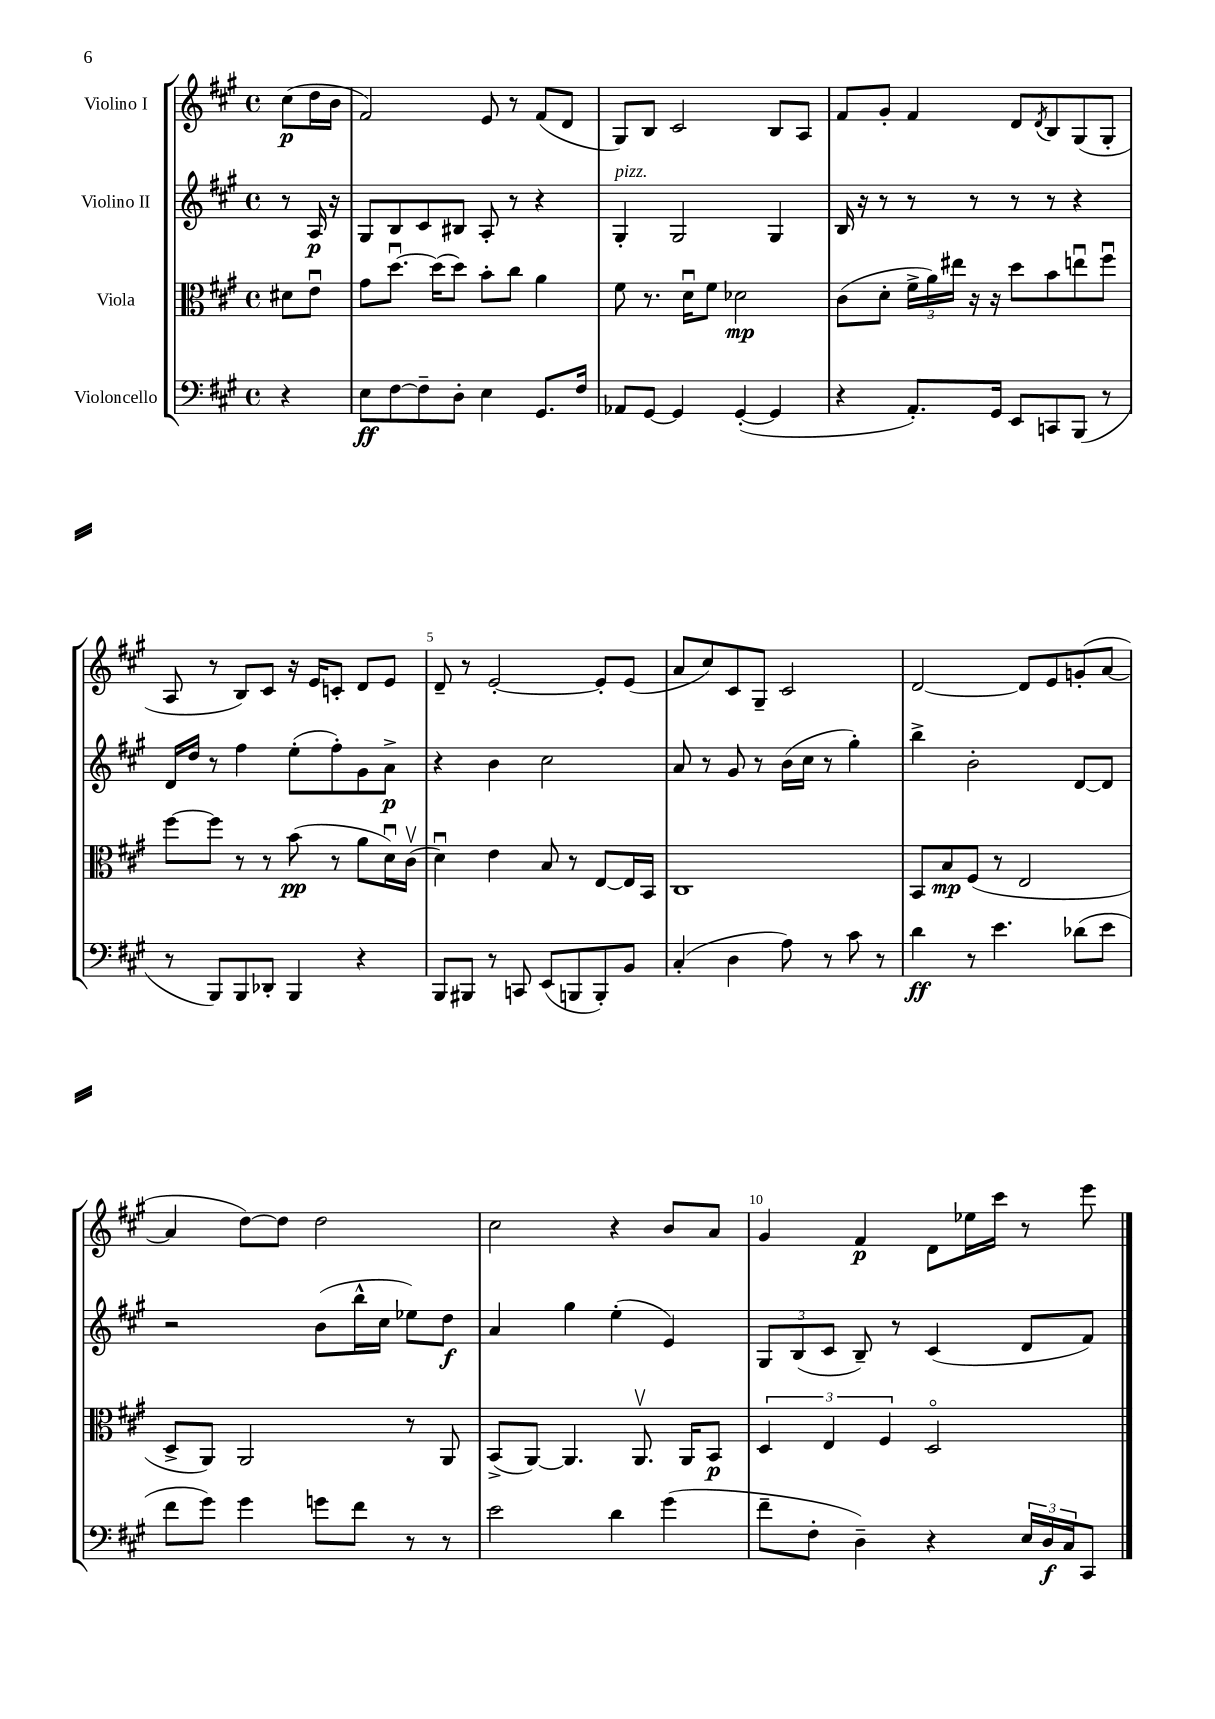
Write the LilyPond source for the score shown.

<<
\new StaffGroup <<
\new Staff = "s0" \with { instrumentName = "Violino I" } {
    \clef treble \key a \major \defaultTimeSignature \time 4/4 \partial 4
    cis''8\p( d''16 b'16 |
    fis'2) e'8 r8 fis'8( d'8 |
    gis8) b8 cis'2 b8 a8 |
    fis'8 gis'8-. fis'4 d'8 \acciaccatura { d'8 } b8 gis8( gis8-. |
    a8 r8 b8) cis'8 r16 e'16 c'8-. d'8 e'8 |
    d'8-- r8 e'2~-. e'8-. e'8( |
    a'8 cis''8) cis'8 gis8-- cis'2 |
    d'2~ d'8 e'8 g'8-.( a'8~ |
    a'4 d''8~) d''8 d''2 |
    cis''2 r4 b'8 a'8 |
    gis'4 fis'4\p d'8 ees''16 cis'''16 r8 e'''8 \bar "|." |
}
\new Staff = "s1" \with { instrumentName = "Violino II" } {
    \clef treble \key a \major \defaultTimeSignature \time 4/4 \partial 4
    r8 a16\p r16 |
    gis8 b8 cis'8 bis8 a8-. r8 r4 |
    gis4-.^\markup { \italic "pizz." } gis2 gis4 |
    b16 r16 r8 r8 r8 r8 r8 r4 |
    d'16 d''16 r8 fis''4 e''8-.( fis''8-.) gis'8 a'8->\p |
    r4 b'4 cis''2 |
    a'8 r8 gis'8 r8 b'16( cis''16 r8 gis''4-.) |
    b''4-> b'2-. d'8~ d'8 |
    r2 b'8( b''16-^ cis''16 ees''8) d''8\f |
    a'4 gis''4 e''4-.( e'4) |
    \tuplet 3/2 { gis8 b8( cis'8 } b8--) r8 cis'4( d'8 fis'8) \bar "|." |
}
\new Staff = "s2" \with { instrumentName = "Viola" } {
    \clef alto \key a \major \defaultTimeSignature \time 4/4 \partial 4
    dis'8 e'8\downbow |
    gis'8 d''8.~\downbow d''16( d''8) b'8-. cis''8 a'4 |
    fis'8 r8. d'16\downbow fis'8 des'2\mp |
    cis'8( d'8-. \tuplet 3/2 { fis'16-> a'16) eis''16 } r16 r16 d''8 b'8 e''8\downbow fis''8\downbow |
    fis''8~ fis''8 r8 r8 b'8\pp( r8 a'8 d'16\downbow) cis'16\upbow( |
    d'4\downbow) e'4 b8 r8 e8~ e16 b,16 |
    cis1 |
    b,8 b8\mp fis8( r8 e2 |
    d8-> a,8) a,2 r8 a,8 |
    b,8->( a,8~) a,4. a,8.\upbow a,16 b,8\p |
    \tuplet 3/2 { d4 e4 fis4 } d2\flageolet \bar "|." |
}
\new Staff = "s3" \with { instrumentName = "Violoncello" } {
    \clef bass \key a \major \defaultTimeSignature \time 4/4 \partial 4
    r4 |
    e8\ff fis8~ fis8-- d8-. e4 gis,8. fis16 |
    aes,8 gis,8~ gis,4 gis,4~-.( gis,4 |
    r4 a,8.-.) gis,16 e,8 c,8 b,,8( r8 |
    r8 b,,8) b,,8 des,8-. b,,4 r4 |
    b,,8 bis,,8 r8 c,8 e,8( b,,8 b,,8-.) b,8 |
    cis4-.( d4 a8) r8 cis'8 r8 |
    d'4\ff r8 e'4. des'8( e'8 |
    fis'8 gis'8) gis'4 g'8 fis'8 r8 r8 |
    e'2 d'4 gis'4( |
    fis'8-- fis8-. d4--) r4 \tuplet 3/2 { e16 d16\f cis16 } cis,8 \bar "|." |
}
>>
>>
\layout { \context { \Score \override BarNumber.break-visibility = ##(#f #t #t) barNumberVisibility = #(every-nth-bar-number-visible 5) } }
